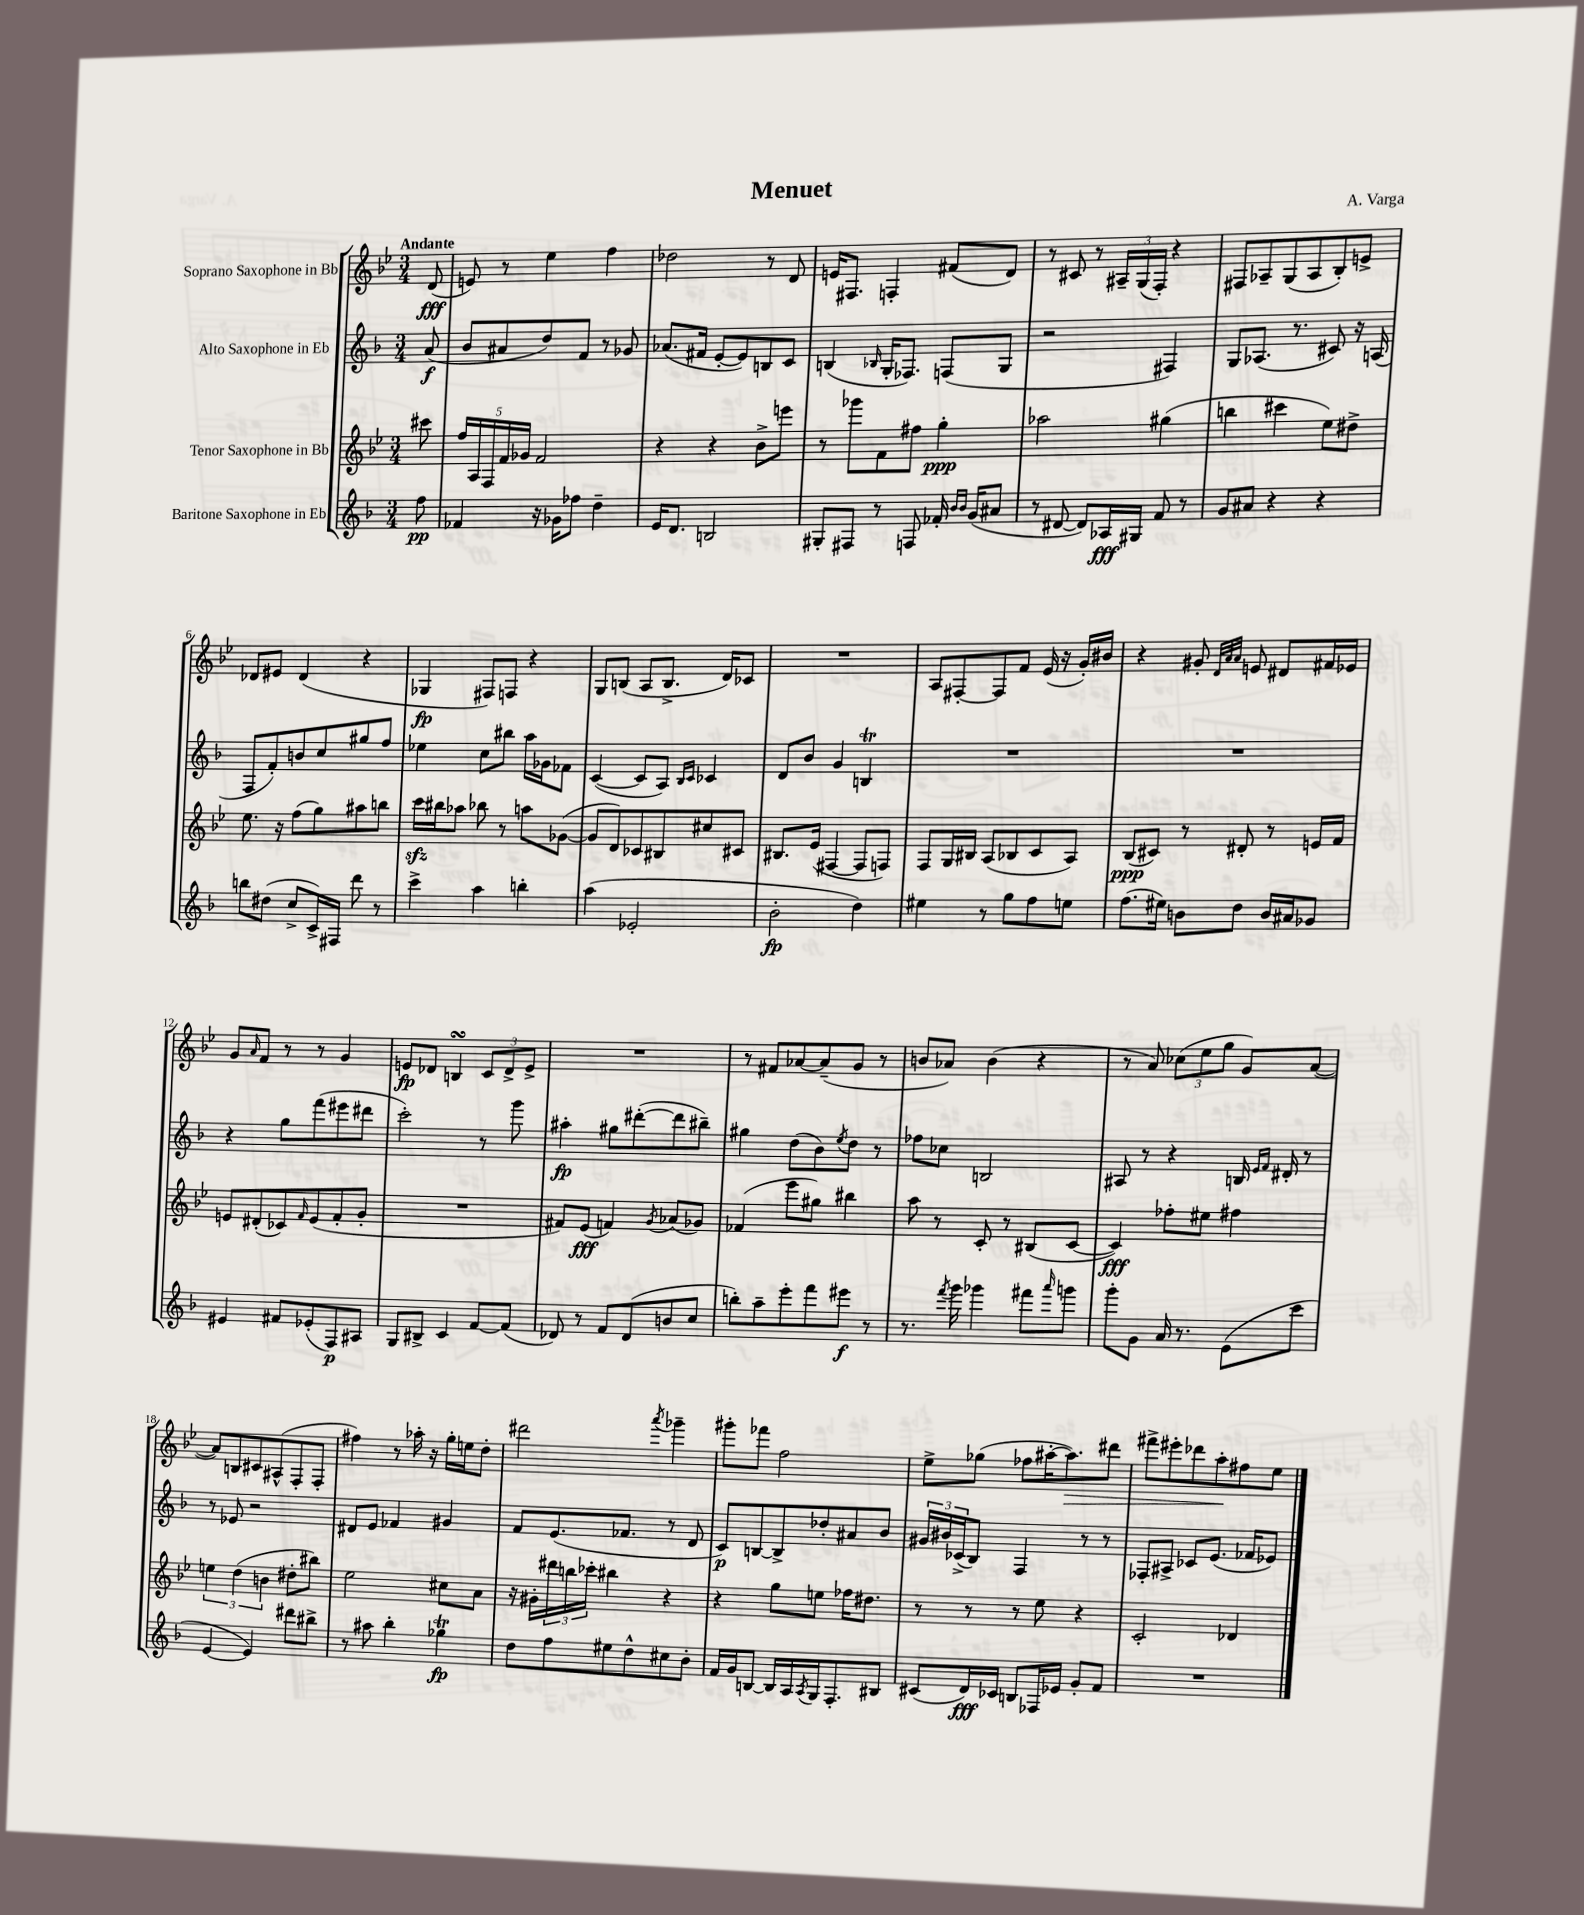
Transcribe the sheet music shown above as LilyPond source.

\header { title = "Menuet" composer = "A. Varga" }
<<
\new StaffGroup <<
\new Staff = "s0" \with { instrumentName = "Soprano Saxophone in Bb" } {
    \clef treble \key bes \major \numericTimeSignature \time 3/4 \partial 8 \tempo "Andante"
    d'8\fff( |
    e'8) r8 ees''4 f''4 |
    des''2 r8 d'8 |
    e'16 fis8. f4-. fis'8( d'8) |
    r8 cis'8 r8 \tuplet 3/2 { ais16-- g16( f16-.) } r4 |
    fis8 aes8-- g8( aes8 bes8-.) e'8-> |
    des'8 eis'8 des'4( r4 |
    ges4\fp fis8) f8 r4 |
    g8 b8( a8 b8.-> d'16) ces'8 |
    R2. |
    a8 fis8~-. fis8 f'8 ees'16( r16 g'16-.) bis'16 |
    r4 gis'8-. \grace { d'32 a'32 a'32 } e'8 dis'8 fis'16 ees'16 |
    g'8 \grace { a'16 } f'8 r8 r8 g'4 |
    e'8\fp des'8 b4\turn \tuplet 3/2 { c'8 des'8-> e'8-> } |
    R2. |
    r8 fis'8 aes'8~ aes'8--( g'8 r8 |
    b'8 aes'8) b'4( r4 |
    r8 a'8) \tuplet 3/2 { ces''8( ees''8 g''8 } g'8) a'8~( |
    a'8) b8 cis'8 ais8-^( f8-. f8-. |
    fis''4) r8 aes''16-. r16 g''16-. e''16 d''8-. |
    dis'''2 \acciaccatura { a'''8 } ges'''4-- |
    gis'''8-. fes'''8 f''2 |
    ees''8-> ges''8( fes''8 ais''16~-. ais''8.\>) dis'''8 |
    fis'''8-> eis'''8-. des'''8 a''8-.\! fis''8 ees''8 \bar "|." |
}
\new Staff = "s1" \with { instrumentName = "Alto Saxophone in Eb" } {
    \clef treble \key f \major \numericTimeSignature \time 3/4 \partial 8
    a'8\f( |
    bes'8 ais'8 d''8) f'8 r8 ges'8 |
    aes'8.( fis'16 e'8~-. e'8) b8 c'8 |
    b4( \grace { bes16 } g16-. fes8.) f8( g8 |
    r2 fis4) |
    g8 aes8.( r8. cis'8) r16 a16( |
    f8 f'8-.) b'8 c''8 gis''8 f''8 |
    ees''4 c''8 bis''8 a''16 ges'16 fes'8 |
    c'4~( c'8 a8) \grace { bes16 c'16 } ces'4 |
    d'8 bes'8 g'4 b4\trill |
    R2. |
    R2. |
    r4 g''8 f'''8( eis'''8 dis'''8 |
    c'''2-.) r8 g'''8 |
    ais''4-.\fp gis''8 dis'''8~-.( dis'''8 bis''8--) |
    gis''4 d''8( bes'8) \acciaccatura { e''8 } d''8 r8 |
    fes''8 ces''8 b2 |
    ais8 r8 r4 b16 \grace { e'16 f'16 } dis'16-. r8 |
    r8 ees'8 r2 |
    dis'8 e'8 fes'4 gis'4 |
    f'8 e'8.( fes'8. r8 d'8 |
    c'8\p) b8~ b8-> des''8-. ais'8 bes'8 |
    \tuplet 3/2 { gis'16 bis'16 ces'16->( } bes8) f4 r8 r8 |
    fes8-. ais8-> ces'8 e'8.( fes'16 ees'8) \bar "|." |
}
\new Staff = "s2" \with { instrumentName = "Tenor Saxophone in Bb" } {
    \clef treble \key bes \major \numericTimeSignature \time 3/4 \partial 8
    cis'''8 |
    \tuplet 5/4 { f''16 a16 f16 f'16 ges'16 } f'2 |
    r4 r4 bes'8-> e'''8 |
    r8 ges'''8 f'8 fis''8 g''4-.\ppp |
    aes''2 gis''4( |
    b''4 cis'''4 ees''8) dis''8-> |
    ees''8. r16 f''8( g''8) ais''8 b''8 |
    c'''16\sfz bis''16 aes''8 bes''8 r8 a''8 ges'8~( |
    ges'8 d'8) ces'8 bis8 cis''8 cis'8 |
    bis8. ees'16( fis4~ fis8 f8) |
    f8 g16 bis16 a8( bes8 c'8 a8) |
    bes8\ppp( cis'8) r8 dis'8-. r8 e'16 f'16 |
    e'8 dis'8-.( ces'8) \grace { f'16 } e'8( f'8-. g'8-. |
    R2. |
    fis'8) ees'8\fff( f'4) \acciaccatura { g'8 } aes'8( ges'8) |
    fes'4( ees'''8 gis''8) bis''4 |
    a''8 r8 c'8-. r8 bis8( c'8~ |
    c'4\fff) fes''8-. eis''8 fis''4 |
    \tuplet 3/2 { e''4 d''4( b'4 } dis''8-. bis''8) |
    ees''2 cis''8 a'8 |
    r16 gis'16-. \tuplet 3/2 { dis'''16 b''16 ces'''16-. } bis''4 r4 |
    r4 g''8 e''8 fes''16 dis''8. |
    r8 r8 r8 ees''8 r4 |
    c'2-. des'4 \bar "|." |
}
\new Staff = "s3" \with { instrumentName = "Baritone Saxophone in Eb" } {
    \clef treble \key f \major \numericTimeSignature \time 3/4 \partial 8
    f''8\pp |
    fes'4 r16 ges'16 fes''8 d''4-- |
    e'16 d'8. b2 |
    gis8-. fis8 r8 f8 fes'16-. \grace { bes'16 bes'16 } g'16( ais'8 |
    r8 dis'8~ dis'8) aes16\fff gis16 f'8 r8 |
    g'8 ais'8 r4 r4 |
    b''8 dis''8( c''8-> c'16->) fis16 d'''8 r8 |
    c'''4-> a''4 b''4-. |
    a''4( ees'2-. |
    bes'2-.\fp d''4) |
    eis''4 r8 g''8 f''8 e''8 |
    f''8.( eis''16) b'8 d''8 b'16 ais'16 ges'8 |
    eis'4 fis'8 ees'8-.( f8\p) ais8 |
    g8 bis8-> c'4 f'8~ f'8( |
    des'8) r8 f'8 des'8( b'8 c''8 |
    b''8-.) a''8-- e'''8-. f'''8 eis'''8\f r8 |
    r8. \acciaccatura { f'''8 } g'''16 ges'''4 fis'''8 \grace { a'''16 } g'''8 |
    g'''8-. g'8 a'16 r8. e'8( c'''8 |
    e'4~ e'4) dis'''8 bis''8-> |
    r8 ais''8 bes''4-. ges''4\trill\fp |
    d''8 f''8 eis''8 d''8-^ cis''8 bes'8-. |
    f'16 g'16 b8~ b16 a16 \acciaccatura { a8 } g16 f8.-. bis8 |
    cis'8( d'16\fff) ces'16 b8 fes16 ees'16 g'8-. f'8 |
    R2. \bar "|." |
}
>>
>>
